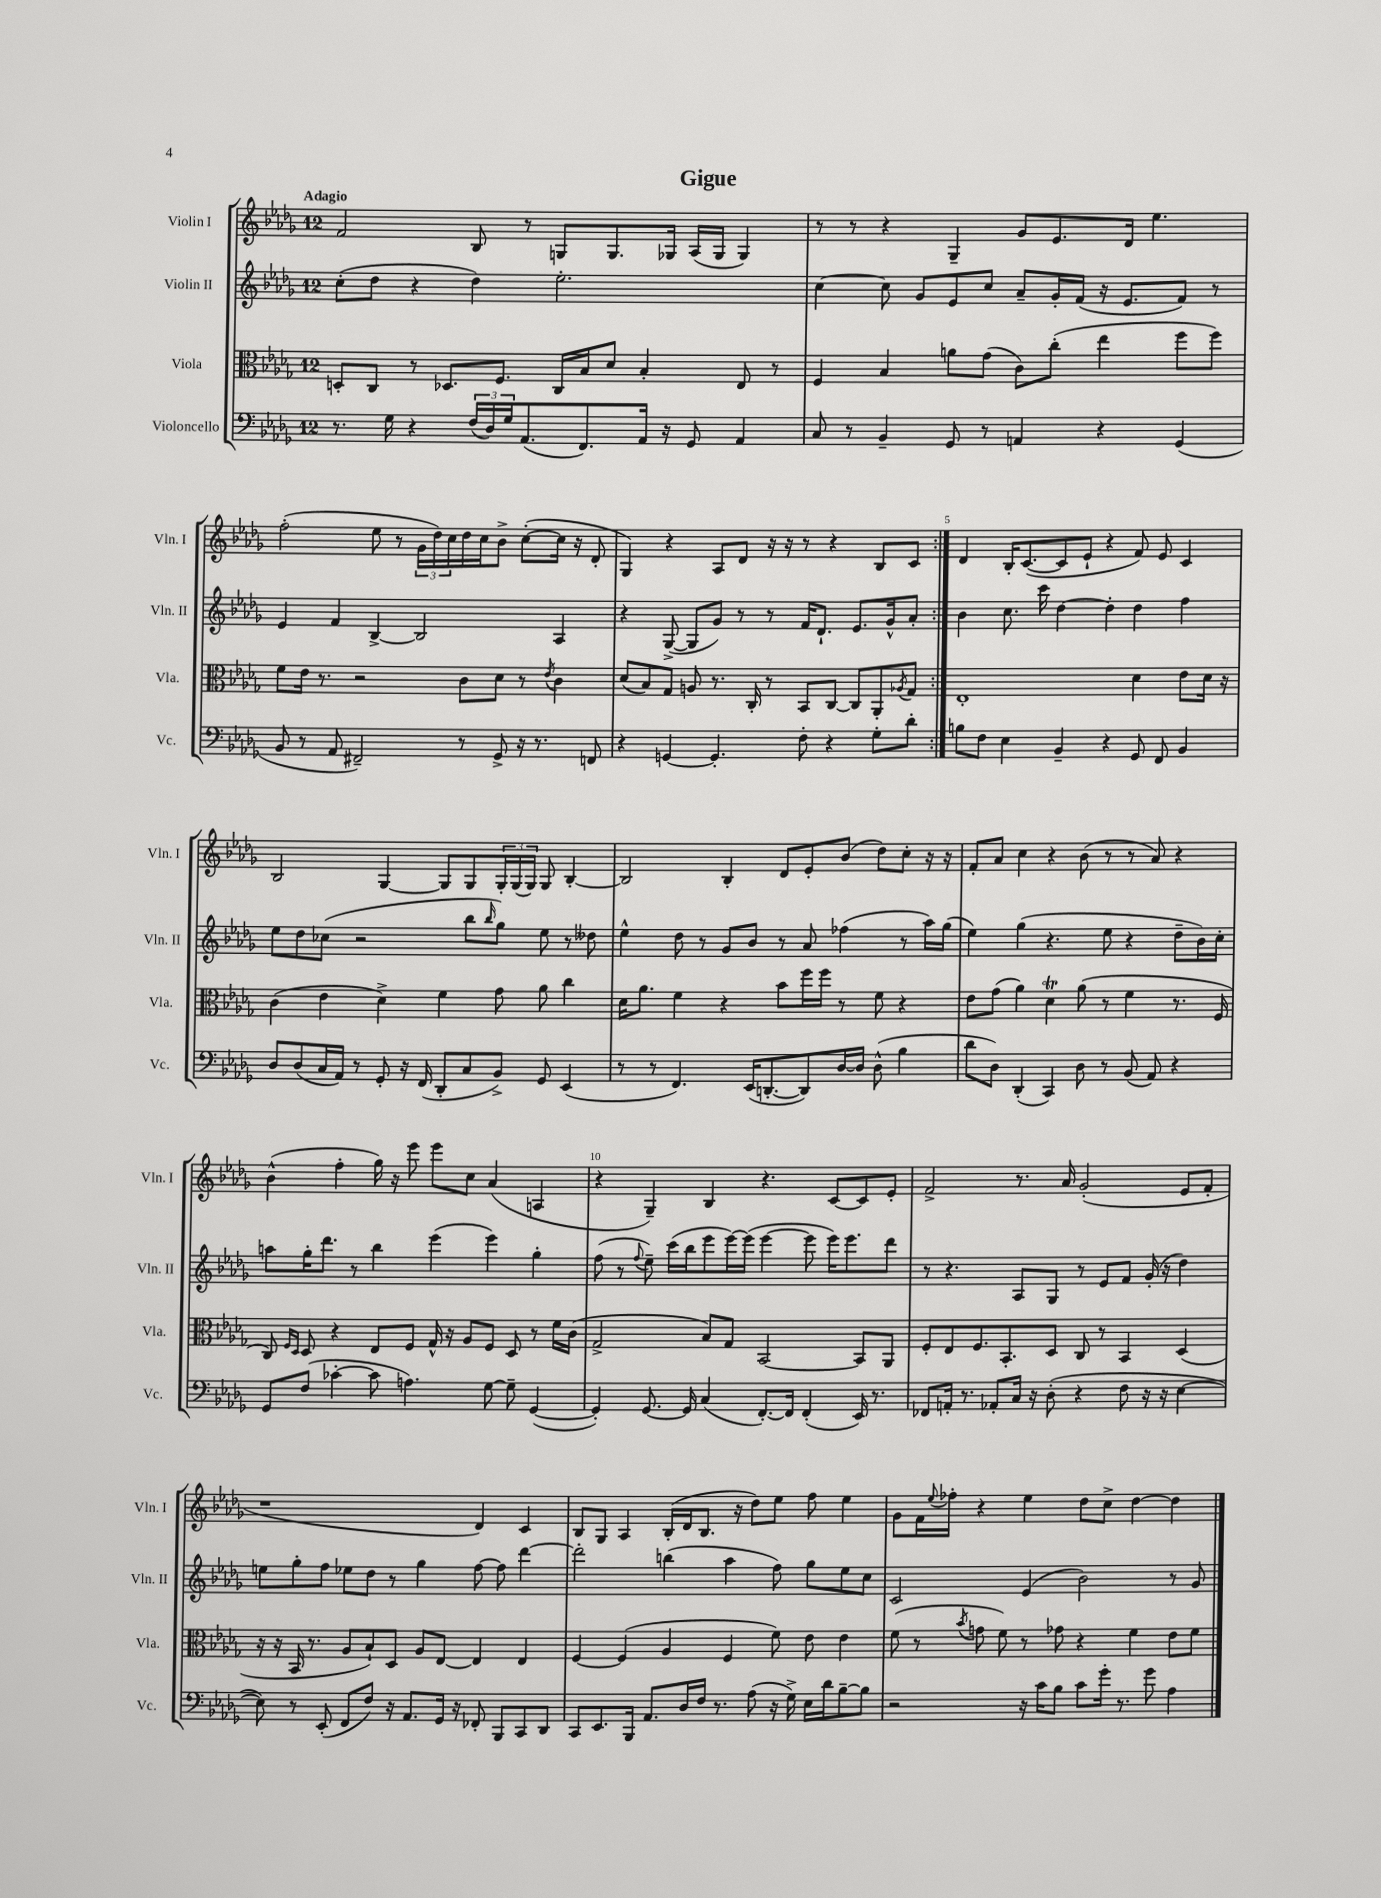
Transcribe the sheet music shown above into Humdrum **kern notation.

**kern	**kern	**kern	**kern
*part4	*part3	*part2	*part1
*staff4	*staff3	*staff2	*staff1
*I"Violoncello	*I"Viola	*I"Violin II	*I"Violin I
*I'Vc.	*I'Vla.	*I'Vln. II	*I'Vln. I
*clefF4	*clefC3	*clefG2	*clefG2
*k[b-e-a-d-g-]	*k[b-e-a-d-g-]	*k[b-e-a-d-g-]	*k[b-e-a-d-g-]
*M12/8	*M12/8	*M12/8	*M12/8
=1	=1	=1	=1
!	!	!	!LO:TX:a:B:t=Adagio
8.r	8Dn'/L	(8cc'\L	2f/
.	8C/J	8dd-\J	.
16G-\	.	.	.
4r	8r	4r	.
.	8.D-X/L	.	.
(24F/LL	.	4dd-\)	8B-/
24D-/)	.	.	.
.	8.F/J	.	.
24G-/J	.	.	.
(8.AA-/	.	.	8r
.	16C/LL	2.ee-'\	8Gn/L
8.FF/)	16B-/J	.	.
.	8d-/J	.	8.G/
16AA-/Jk	4B-'/	.	.
16r	.	.	16G-X/Jk
8GG-/	.	.	(16A-/LL
.	.	.	16G-/JJ
4AA-/	8E-/	.	4G-/)
.	8r	.	.
=2	=2	=2	=2
8C/	4F/	[4cc\	8r
8r	.	.	8r
4BB-~/	4B-/	8cc\]	4r
.	.	8g-/L	.
8GG-/	8an\L	8e-/	4G-~/
8r	(8g-\J	8cc/J	.
4AAn/	8c\L)	8a-~/L	8g-/L
.	(8cc'\J	16g-'/L	8.e-/
.	.	(16f/JJ	.
4r	4ee-\	16r	.
.	.	8.e-/L	16d-/Jk
.	.	.	4.ee-\
(4GG-/	8ff\L	8f/J)	.
.	8ff\J)	8r	.
!!LO:LB:g=z
=3	=3	=3	=3
8BB-/	8f\L	4e-/	(2ff'\
8r	16e-\Jk	.	.
.	8.r	.	.
8AA-/	.	4f/	.
2FF#X~/)	2r	.	.
.	.	[4B-^/	8ee-\
.	.	.	8r
.	.	2B-/]	24g-\LL
.	.	.	24dd-\)
.	.	.	24cc\
8r	8c\L	.	16dd-\
.	.	.	16cc\J
8GG-^/	8d-\J	.	8b-^\J
16r	8r	.	([8cc'\L
8.r	.	.	.
.	8qe-/	.	.
.	4c\	4A-/	16cc\Jk]
.	.	.	16r
8FFn/	.	.	8d-'/
=4	=4	=4	=4
4r	(8d-/L	4r	4G-/)
.	8B-/)	.	.
[4GGn/	8G-/J	([8G-^/	4r
.	8An/	8G-/L]	.
4.GG'/]	8.r	8g-/J)	8A-/L
.	.	8r	8d-/J
.	16C'/	.	.
.	8r	8r	16r
.	.	.	16r
8F'\	8BB-/L	16f/KL	8r
.	.	8.d-`/J	.
4r	[8C/J	.	4r
.	8C/L]	8.e-/L	.
8G-'\L	8AA-'/	.	8B-/L
.	.	16g-^^/k	.
.	8qA-X/	.	.
8d-'\J	8G-/J	8a-'/J	8c/J
=5:|!	=5:|!	=5:|!	=5:|!
8Bn\L	1E-'	4b-\	4d-/
8F\J	.	.	.
4E-\	.	8.cc\	16B-'/KL
.	.	.	([8.c/
.	.	16ccc\	.
4BB-~/	.	[4dd-\	8c/]
.	.	.	8e-`/J
4r	.	4dd-'\]	4r
8GG-/	4d-\	4dd-\	8f/)
8FF/	.	.	8e-/
4BB-/	8e-\L	4ff\	4c/
.	16d-\Jk	.	.
.	16r	.	.
!!LO:LB:g=z
=6	=6	=6	=6
8D-/L	(4c\	8ee-\L	2B-/
(8D-/	.	8dd-\	.
16C/L	4e-\	(8cc-X\J	.
16AA-/JJ)	.	.	.
8r	.	2r	.
8GG-'/	4d-^\)	.	[4G-/
16r	.	.	.
(16FF/	.	.	.
8DD-'/L	4f\	.	8G-/L]
8C/	.	8bb-\L	8G-/
.	.	16qqbb-/	.
8BB-^/J)	8g-\	8gg-\J)	24G-'/L
.	.	.	(24G-/
.	.	.	24G-/JJ)
8GG-/	8a-\	8ee-\	8G-/
(4EE-/	4cc\	8r	[4B-'/
.	.	8dd--X\	.
=7	=7	=7	=7
8r	16d-\KL	4ee-^^\	2B-/]
.	8.a-\J	.	.
8r	.	.	.
4.FF/)	4f\	8dd-\	.
.	.	8r	.
.	4r	8g-/L	4B-'/
(16EE-/KL	.	8b-/J	.
[8.DDn'/	.	.	.
.	8b-\L	8r	8d-/L
8DD/])	16ff\L	8a-/	8e-'/
.	16ff\JJ	.	.
[16D-/L	8r	(4ff-X\	(8b-/J
16D-/JJ]	.	.	.
(8D-^^\	8f\	.	8dd-\L)
4B-\	4r	8r	8cc'\J
.	.	16aa-\LL)	16r
.	.	(16gg-\JJ	16r
=8	=8	=8	=8
8d-\L	8e-\L	4ee-\)	8f'/L
8D-\J)	(8g-\J	.	8a-/J
(4DD-'/	4a-\)	(4gg-\	4cc\
4CC/)	4d-T\	4.r	4r
8D-\	(8a-\	.	(8b-\
8r	8r	8ee-\	8r
(8BB-/	4f\	4r	8r
8AA-/)	.	.	8a-/)
4r	8.r	8dd-~\L	4r
.	.	16b-\L)	.
.	16F/	16cc'\JJ	.
!!LO:LB:g=z
=9	=9	=9	=9
8GG-/L	8C/)	8aan\L	(4b-^^\
.	16qqF/LL	.	.
.	16qqD-/JJ	.	.
(8F/J	8D-/	16gg-'\K	.
.	.	8.ddd-\J	.
[4c-X'\	4r	.	4ff'\
.	.	8r	.
8c-\]	8E-/L	4bb-\	16gg-\)
.	.	.	16r
4.An\)	8F/J	.	8eee-\
.	16G-^^/	(4eee-\	8eee-\L
.	16r	.	.
.	8A-/L	.	8cc\J
[8G-\	8F/J	4eee-\)	(4a-/
8G-~\]	8D-/	.	.
([4GG-/	8r	4gg-'\	4An/
.	16f\LL	.	.
.	(16c\JJ	.	.
=10	=10	=10	=10
4GG-'/])	2G-^/	(8ff\	4r
.	.	8r	.
.	.	8qqff/	.
[8.GG-/	.	8ee-~\)	4G-~/)
.	.	(16ccc\LL	.
16GG-/]	.	16bb-\J	.
(4C/	8B-/L)	8eee-\	4B-/
.	8G-/J	[16eee-\L)	.
.	.	(16eee-\JJ]	.
[8.FF'/L)	[2BB-/	[4eee-\	4.r
16FF/Jk]	.	.	.
(4FF'/	.	8eee-\]	.
.	.	16eee-\KL)	[8c/L
.	.	8.eee-\	.
16EE-/)	8BB-/L]	.	8c/]
8.r	.	.	.
.	8AA-/J	8ddd-\J	8e-'/J
=11	=11	=11	=11
8FF-X/L	8F'/L	8r	2f^/
16AAn'/Jk	8E-/	4.r	.
8.r	.	.	.
.	8.F/	.	.
8AA-X'/L	.	.	.
.	8.BB-'/	.	.
16C/Jk	.	8A-/L	8.r
16r	.	.	.
(8D-'\	8D-/J	8G-/J	.
.	.	.	16a-/
4r	8C/	8r	(2g-'/
.	8r	8e-/L	.
8F\	4BB-/	8f/J	.
16r	.	(16g-'/	.
16r	.	16r	.
[4E-\	(4D-/	4dd-\)	8e-/L
.	.	.	8f'/J
!!LO:LB:g=z
=12	=12	=12	=12
8E-\])	16r	8een\L	1r
.	16r	.	.
8r	16BB-/	8gg-'\	.
.	8.r	.	.
(8EE-'/	.	8ff\J	.
8FF/L	8A-/L	8ee-X\L	.
8F/J)	8B-`/)	8dd-\J	.
16r	8D-/J	8r	.
8.AA-/L	.	.	.
.	8A-/L	4gg-\	.
16GG-/Jk	[8E-/J	.	.
16r	.	.	.
8FF-X'/	4E-/]	[8ff\	4d-/)
8BBB-/L	.	8ff\]	.
8CC/	4E-/	[4ddd-\	4c/
8DD-/J	.	.	.
=13	=13	=13	=13
8CC/L	[4F/	2ddd-'\]	8B-/L
8.EE-/	.	.	8G-/J
.	(4F/]	.	4A-/
16BBB-/Jk	.	.	.
8.AA-/L	.	.	.
.	4A-/	(4bbn\	(16B-'/LL
16D-/L	.	.	16d-/J
16F/JJ	.	.	8.B-/J
8.r	.	.	.
.	4F/	4aa-\	.
.	.	.	16r
(8A-\	.	.	8dd-\L)
16r	8f\)	8ff\)	8ee-\J
16G-^\)	.	.	.
16E-\LL	8e-\	8gg-\L	8ff\
16d-\J	.	.	.
[8B-~\	4e-\	8ee-\	4ee-\
8B-\J]	.	8cc\J	.
=14	=14	=14	=14
2r	(8f\	2c/	8g-\L
.	8r	.	16f\L
.	.	.	8qqee-/
.	.	.	16ff-X'\JJ
.	8qb-/	.	.
.	8gn\	.	4r
.	8f\)	.	.
16r	8r	(4e-/	4ee-\
16c\KL	.	.	.
8B-\J	8g-X\	.	.
8c\L	4r	2b-\)	8dd-\L
16g-'\Jk	.	.	8cc^\J
8.r	.	.	.
.	4f\	.	[4dd-\
8g-\	.	.	.
4A-\	8e-\L	8r	4dd-\]
.	8f\J	8g-/	.
==	==	==	==
*-	*-	*-	*-
